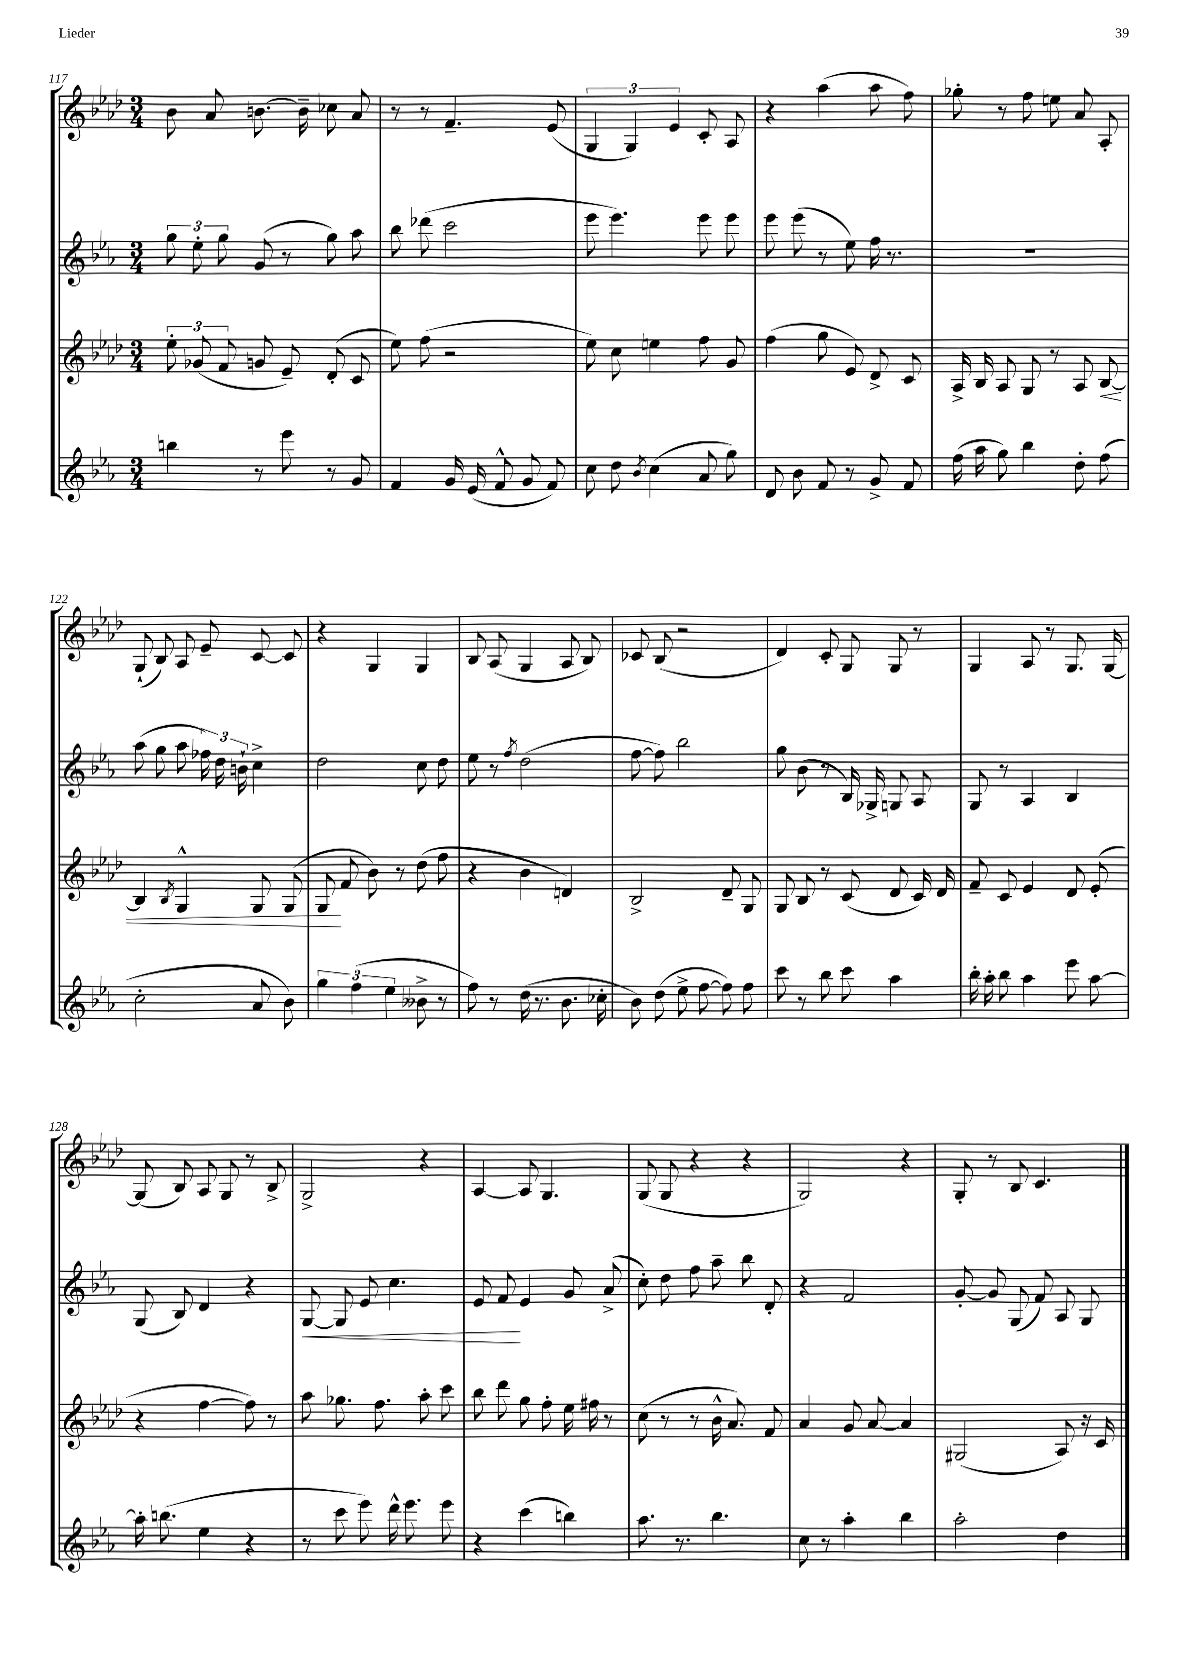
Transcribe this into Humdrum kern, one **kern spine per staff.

**kern	**kern	**dynam	**kern	**dynam	**kern
*part4	*part3	*part3	*part2	*part2	*part1
*staff4	*staff3	*staff3	*staff2	*staff2	*staff1
*clefG2	*clefG2	*	*clefG2	*	*clefG2
*k[b-e-a-]	*k[b-e-a-d-]	*	*k[b-e-a-]	*	*k[b-e-a-d-]
*M3/4	*M3/4	*	*M3/4	*	*M3/4
=117	=117	=117	=117	=117	=117
4bbn\	12ee-'\	.	12gg\	.	8b-\
.	(12g-X/	.	12ee-'\	.	.
.	.	.	.	.	8a-/
.	12f/	.	12gg\	.	.
8r	8gn/	.	(8g/	.	[8.bn\
8eee-\	8e-~/)	.	8r	.	.
.	.	.	.	.	16b~\]
8r	(8d-'/	.	8gg\)	.	8cc-X\
8g/	8c/	.	8aa-\	.	8a-/
=118	=118	=118	=118	=118	=118
4f/	8ee-\)	.	8bb-\	.	8r
.	(8ff\	.	(8ddd-X\	.	8r
16g/	2r	.	2ccc\	.	4.f~/
(16e-/	.	.	.	.	.
8f^^/	.	.	.	.	.
8g/	.	.	.	.	.
8f/)	.	.	.	.	(8e-/
=119	=119	=119	=119	=119	=119
8cc\	8ee-\)	.	8eee-\	.	6G/
8dd\	8cc\	.	4.eee-\)	.	.
.	.	.	.	.	6G/)
8qb-/	.	.	.	.	.
(4cc\	4een\	.	.	.	.
.	.	.	.	.	6e-/
8a-/	8ff\	.	8eee-\	.	8c'/
8gg\)	8g/	.	8eee-\	.	8A-/
=120	=120	=120	=120	=120	=120
8d/	(4ff\	.	8eee-\	.	4r
8b-\	.	.	(8eee-\	.	.
8f/	8gg\	.	8r	.	(4aa-\
8r	8e-/)	.	8ee-\)	.	.
8g^/	8d-^/	.	16ff\	.	8aa-\
.	.	.	8.r	.	.
8f/	8c/	.	.	.	8ff\)
=121	=121	=121	=121	=121	=121
(16ff\	16A-^/	.	2.r	.	8gg-X'\
16aa-\	16B-/	.	.	.	.
8gg\)	8A-/	.	.	.	8r
4bb-\	8G/	.	.	.	8ff\
.	8r	.	.	.	8een\
8dd'\	8A-/	.	.	.	8a-/
!	!	!LO:HP:b	!	!	!
(8ff\	[8B-/	<	.	.	8A-'/
!!LO:LB:g=z
=122	=122	=122	=122	=122	=122
2cc'\	4B-/]	.	(8aa-\	.	(8G`/
.	.	.	8gg\	.	8B-/)
.	8qB-/	.	.	.	.
.	4G^^/	.	8aa-\	.	8A-/
.	.	.	24ff-X\)	.	8e-~/
.	.	.	24dd\	.	.
.	.	.	24bn`\	.	.
8a-/	8G/	.	4cc^\	.	[8c/
8b-\)	(8G/	.	.	.	8c/]
=123	=123	=123	=123	=123	=123
6gg\	8G/	.	2dd\	.	4r
.	8f/	[	.	.	.
(6ff\	.	.	.	.	.
.	8b-\)	.	.	.	4G/
6ee-\	.	.	.	.	.
.	8r	.	.	.	.
8b--X^\	(8dd-\	.	8cc\	.	4G/
8r	8ff\	.	8dd\	.	.
=124	=124	=124	=124	=124	=124
8ff\)	4r	.	8ee-\	.	8B-/
8r	.	.	8r	.	(8A-/
.	.	.	8qff/	.	.
(16dd\	4b-\	.	(2dd\	.	4G/
8.r	.	.	.	.	.
8.b-\	4dn/)	.	.	.	8A-/
.	.	.	.	.	8B-/)
16cc-X'\	.	.	.	.	.
=125	=125	=125	=125	=125	=125
8b-\)	2B-^/	.	[8ff\	.	8c-X/
(8dd\	.	.	8ff\])	.	(8B-/
8ee-^\	.	.	2bb-\	.	2r
[8ff\	.	.	.	.	.
8ff\])	8d-~/	.	.	.	.
8ff\	8G/	.	.	.	.
=126	=126	=126	=126	=126	=126
8ccc\	8G/	.	8gg\	.	4d-/)
8r	8B-/	.	(8b-\	.	.
8bb-\	8r	.	8r	.	8c'/
8ccc\	(8c/	.	16B-/)	.	8G/
.	.	.	16G-X^/	.	.
4aa-\	8d-/	.	8Gn/	.	8G/
.	16c/)	.	8A-/	.	8r
.	16d-/	.	.	.	.
=127	=127	=127	=127	=127	=127
16bb-'\	8f~/	.	8G/	.	4G/
16aa-'\	.	.	.	.	.
8bb-\	8c/	.	8r	.	.
4aa-\	4e-/	.	4A-/	.	8A-/
.	.	.	.	.	8r
8eee-\	8d-/	.	4B-/	.	8.G/
[8aa-\	(8e-'/	.	.	.	.
.	.	.	.	.	[16G/
!!LO:LB:g=z
=128	=128	=128	=128	=128	=128
16aa-'\]	4r	.	(8G/	.	(8G/]
(8.bbn\	.	.	.	.	.
.	.	.	8B-/)	.	8B-/)
4ee-\	[4ff\	.	4d/	.	8A-/
.	.	.	.	.	8G/
4r	8ff\])	.	4r	.	8r
.	8r	.	.	.	8B-^/
=129	=129	=129	=129	=129	=129
!	!	!	!	!LO:HP:b	!
8r	8aa-\	.	[8G/	<	2G^/
8ccc\	8.gg-X\	.	8G/]	.	.
8eee-\)	.	.	8e-/	.	.
.	8.ff\	.	.	.	.
16ddd^^\	.	.	4.cc\	.	.
8.eee-\	.	.	.	.	.
.	8aa-'\	.	.	.	4r
8eee-\	8ccc\	.	.	.	.
=130	=130	=130	=130	=130	=130
4r	8bb-\	.	8e-/	.	[4A-/
.	8ddd-\	.	8f/	.	.
(4ccc\	8gg\	.	4e-/	[	8A-/]
.	8ff'\	.	.	.	4.G/
4bbn\)	16ee-\	.	8g/	.	.
.	16ff#X\	.	.	.	.
.	8r	.	(8a-^/	.	.
=131	=131	=131	=131	=131	=131
8.aa-\	(8cc\	.	8cc'\)	.	(8G/
.	8r	.	8dd\	.	8G/
8.r	.	.	.	.	.
.	8r	.	8ff\	.	4r
4.bb-\	16b-^^\	.	8aa-~\	.	.
.	8.a-/)	.	.	.	.
.	.	.	8bb-\	.	4r
.	8f/	.	8d'/	.	.
=132	=132	=132	=132	=132	=132
8cc\	4a-/	.	4r	.	2G/)
8r	.	.	.	.	.
4aa-'\	8g/	.	2f/	.	.
.	[8a-/	.	.	.	.
4bb-\	4a-/]	.	.	.	4r
=133	=133	=133	=133	=133	=133
2aa-'\	(2G#X/	.	[8g'/	.	8G'/
.	.	.	8g/]	.	8r
.	.	.	(8G/	.	8B-/
.	.	.	8f/)	.	4.c/
4dd\	8A-/)	.	8A-/	.	.
.	16r	.	8G/	.	.
.	16c/	.	.	.	.
==	==	==	==	==	==
*-	*-	*-	*-	*-	*-
